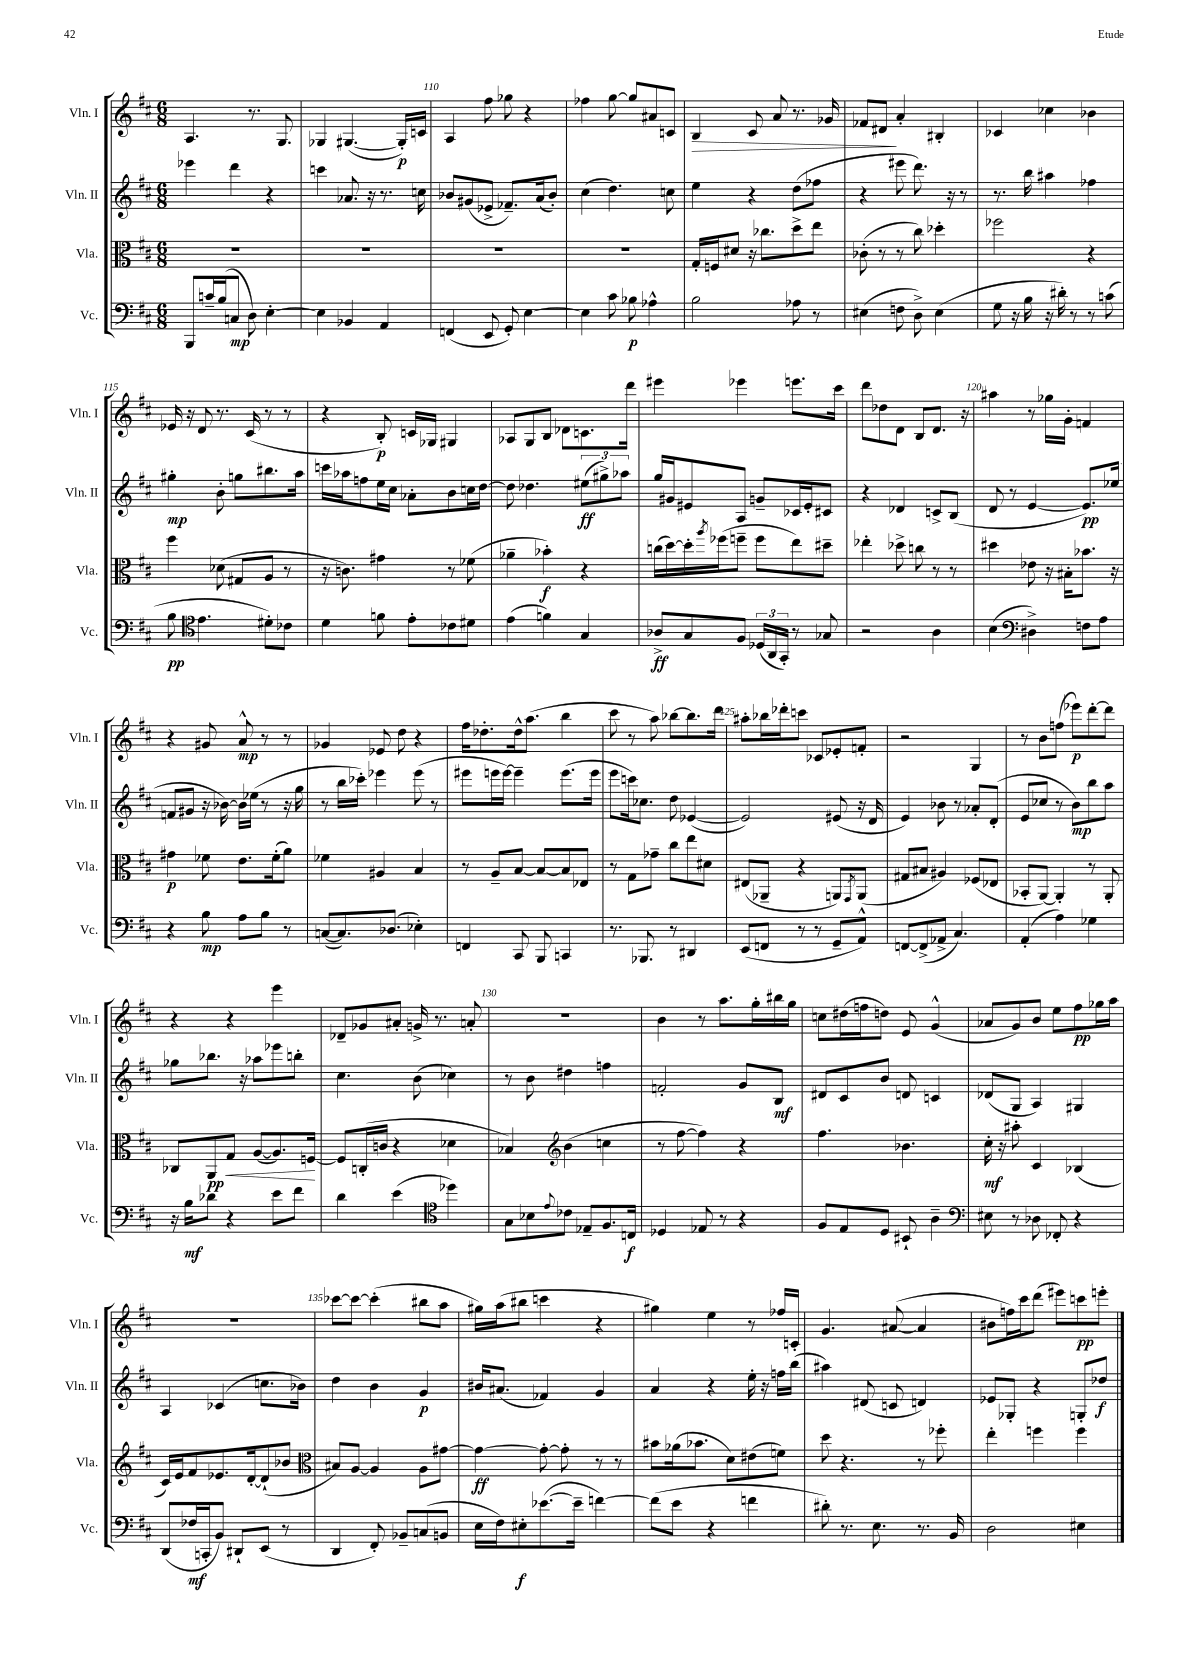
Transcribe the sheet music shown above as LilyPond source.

<<
\new StaffGroup <<
\new Staff = "s0" \with { instrumentName = "Vln. I" shortInstrumentName = "Vln. I" } {
    \clef treble \key d \major \numericTimeSignature \time 6/8
    a4. r8. g8. |
    ges4 gis4.~( gis16-.\p) c'16 |
    a4 fis''8 ges''8 r4 |
    fes''4 g''8~ g''8 ais'8 c'8 |
    b4\> cis'8 a'8 r8. ges'16 |
    fes'8 dis'8\! a'4-. bis4-. |
    ces'4 ces''4 bes'4 |
    ees'16 r16 d'8 r8. cis'16( r8 r8 |
    r4 b8-.\p) c'16 ges16 gis4 |
    aes8 g8 b8 des'8 c'8. d'''16 |
    eis'''4 ees'''4 e'''8. cis'''16 |
    d'''8 des''8 d'8 b8 d'8. r16 |
    ais''4 r8 ges''16 g'16-. f'4 |
    r4 gis'8 a'8-^\mp r8 r8 |
    ges'4 ees'8 d''8 r4 |
    fis''16 des''8.-. des''16-^ a''8.( b''4 |
    cis'''8 r8 a''8) bes''8~ bes''8. d'''16 |
    ais''8-. bes''16 des'''16-. c'''8 ces'8 ees'8-. f'8-. |
    r2 g4 |
    r8 b'8 f''8( ees'''8\p) d'''8~-. d'''8 |
    r4 r4 e'''4 |
    des'8-- ges'8 ais'8-. g'16-> r8. a'8-. |
    R2. |
    b'4 r8 a''8. g''16-. bis''16 g''16 |
    c''8 dis''16( f''16 d''8) e'8 g'4-^( |
    aes'8 g'8) b'8 e''8 fis''8\pp ges''16 a''16 |
    R2. |
    ces'''8~ ces'''8~ ces'''4-.( bis''8 a''8 |
    gis''16) a''16( bis''8 c'''4 r4 |
    gis''4) e''4 r8 fes''16 c'16-. |
    g'4. ais'8~( ais'4 |
    bis'8 f''16) cis'''16 d'''8( eis'''8) c'''8\pp e'''8-. \bar "|." |
}
\new Staff = "s1" \with { instrumentName = "Vln. II" shortInstrumentName = "Vln. II" } {
    \clef treble \key d \major \numericTimeSignature \time 6/8
    ees'''4 d'''4 r4 |
    c'''4 aes'8. r16 r8. c''16 |
    bes'8 gis'8( ees'8-> fes'8.--) a'16( bes'8-.) |
    cis''4( d''4.) c''8 |
    e''4 r4 d''8( fes''8 |
    r4 eis'''8 d'''8.) r16 r8 |
    r8. b''16 ais''4 fes''4 |
    gis''4-.\mp b'8-. g''8 bis''8. a''16 |
    c'''16 aes''16 f''8 e''16 cis''16 aes'8-. b'8 c''16 d''16~ |
    d''8 des''4. \tuplet 3/2 { eis''8\ff( gis''8->) aes''8 } |
    g''16 gis'16 eis'8 a8 g'8-- ces'16 eis'16-. cis'8 |
    r4 des'4 c'8-> b8( |
    d'8 r8 e'4~ e'8.\pp) ees''16( |
    f'8 gis'8 r16 bes'16~) bes'16 ees''16( r8 r16 g''16 |
    r8 b''16 ces'''16-.) ees'''4 ees'''8( r8 |
    eis'''8 e'''16 e'''16~) e'''4-- e'''8.( e'''16 |
    e'''8 c'''16) ces''8. d''8 ees'4~( |
    ees'2) eis'8( r16 d'16 |
    e'4) bes'8 r8 aes'8-. d'8-.( |
    e'8 ces''8 r8 b'8\mp) b''8 a''8 |
    ges''8 bes''8. r16 aes''8 ees'''8 b''8-. |
    cis''4. b'8( ces''4) |
    r8 b'8 dis''4 f''4 |
    f'2-. g'8 b8\mf |
    dis'8 cis'8 b'8 d'8 c'4 |
    des'8( g8 a4) gis4 |
    a4 ces'4( c''8. bes'16) |
    d''4 b'4 g'4\p |
    bis'16 ais'8.( fes'4) g'4 |
    a'4 r4 e''16-. r16 f''16 b''16( |
    ais''4) dis'8( c'8 d'4) |
    ees'8 ges8-. r4 g8-. des''8\f \bar "|." |
}
\new Staff = "s2" \with { instrumentName = "Vla." shortInstrumentName = "Vla." } {
    \clef alto \key d \major \numericTimeSignature \time 6/8
    R2. |
    R2. |
    R2. |
    R2. |
    g16-. f16 dis'8 r16 ces''8. d''8-> e''8 |
    ces'8-.( r8 r8 cis''8) des''4-. |
    fes''2 r4 |
    fis''4 des'8( gis8 a8 r8 |
    r16 c'8.) gis'4 r8 fes'8( |
    aes'4-- bes'4-.\f) r4 |
    c''16( d''16~) d''16-. \acciaccatura { a''8 } fes''16( f''8-- f''8 e''8) dis''8-- |
    ees''4-. des''8-> c''8 r8 r8 |
    dis''4 ees'8 r16 bis16-. bes'8. r16 |
    gis'4\p fes'8 e'8. fes'16-.( a'8) |
    fes'4 ais4 b4 |
    r8 a8-- b8~ b8~ b8 ees8 |
    r8 g8 ges'8-- cis''8 e''8 dis'8 |
    eis8( aes,8-- r4 a,8) \acciaccatura { g,8 } a,8( |
    gis8 bis8 ais4) fes8( ees8 |
    bes,8-. a,8~) a,4-. r8 a,8-. |
    ces8 a,8\pp\< g8 a8~( a8.) f16~\! |
    f8 c16-.( c'16 r4 des'4 |
    bes4) \clef treble b'4( c''4 |
    r8 fis''8~ fis''4) r4 |
    fis''4. bes'4. |
    cis''16-.\mf r16 ais''8-. cis'4 bes4( |
    cis'16) e'16 fis'8 ees'8. d'16~-. d'8-!( bes'8 |
    \clef alto bis8) a8~ a4 a8 gis'8~ |
    gis'4~\ff gis'8~-. gis'8-. r8 r8 |
    bis'8 aes'16( bes'8. d'8) eis'8( f'8) |
    d''8 r4. r8 fes''8-. |
    e''4-. f''4 f''4 \bar "|." |
}
\new Staff = "s3" \with { instrumentName = "Vc." shortInstrumentName = "Vc." } {
    \clef bass \key d \major \numericTimeSignature \time 6/8
    b,,8 c'16-- b16( c8\mp d8) e4~-. |
    e4 bes,4 a,4 |
    f,4( e,8 g,8-.) e4~ |
    e4 cis'8 bes8\p aes4-^ |
    b2 aes8 r8 |
    eis4( f8 d8->) eis4( |
    g8 r16 b16 r16 dis'16-.) r8 r8 c'8( |
    b8\pp \clef tenor e'4. dis'8-.) ces'8 |
    d'4 f'8 e'8-. ces'8 dis'8 |
    e'4( f'4) g4 |
    aes8->\ff g8 fis8 \tuplet 3/2 { des16( a,16 g,16-.) } r8 ges8 |
    r2 a4 |
    b4( \clef bass dis4->) f8 a8 |
    r4 b8\mp a8 b8 r8 |
    c8~( c8.) des8.( ees4-.) |
    f,4 cis,8 b,,8 c,4 |
    r8. bes,,8. r8 dis,4 |
    e,8( f,8 r8 r8 g,8-- a,8-^) |
    f,8~ f,8->( aes,8-> cis4.) |
    a,4-.( a4) ges4 |
    r16 b16\mf des'8 r4 e'8 fis'8 |
    d'4 e'4( \clef tenor des''4) |
    g8 bes8 \appoggiatura { e'8 } ces'8 ees8-- fis8. c16\f |
    des4 ees8 r8 r4 |
    fis8 e8 d8 bis,8-! a4-- |
    \clef bass eis8 r8 des8 fes,8-. r4 |
    d,8( fes16\mf c,16-. b,8) dis,8-! e,8( r8 |
    d,4 fis,8-.) bes,8-- c8( b,8 |
    e16 fis16) eis8-.\f ees'8.~( ees'16-- f'4~) |
    f'8( e'8 r4 f'4 |
    dis'8-.) r8. e8. r8. b,16 |
    d2 eis4 \bar "|." |
}
>>
>>
\layout { \context { \Score currentBarNumber = #108 \override BarNumber.break-visibility = ##(#f #t #t) barNumberVisibility = #(every-nth-bar-number-visible 5) } }
